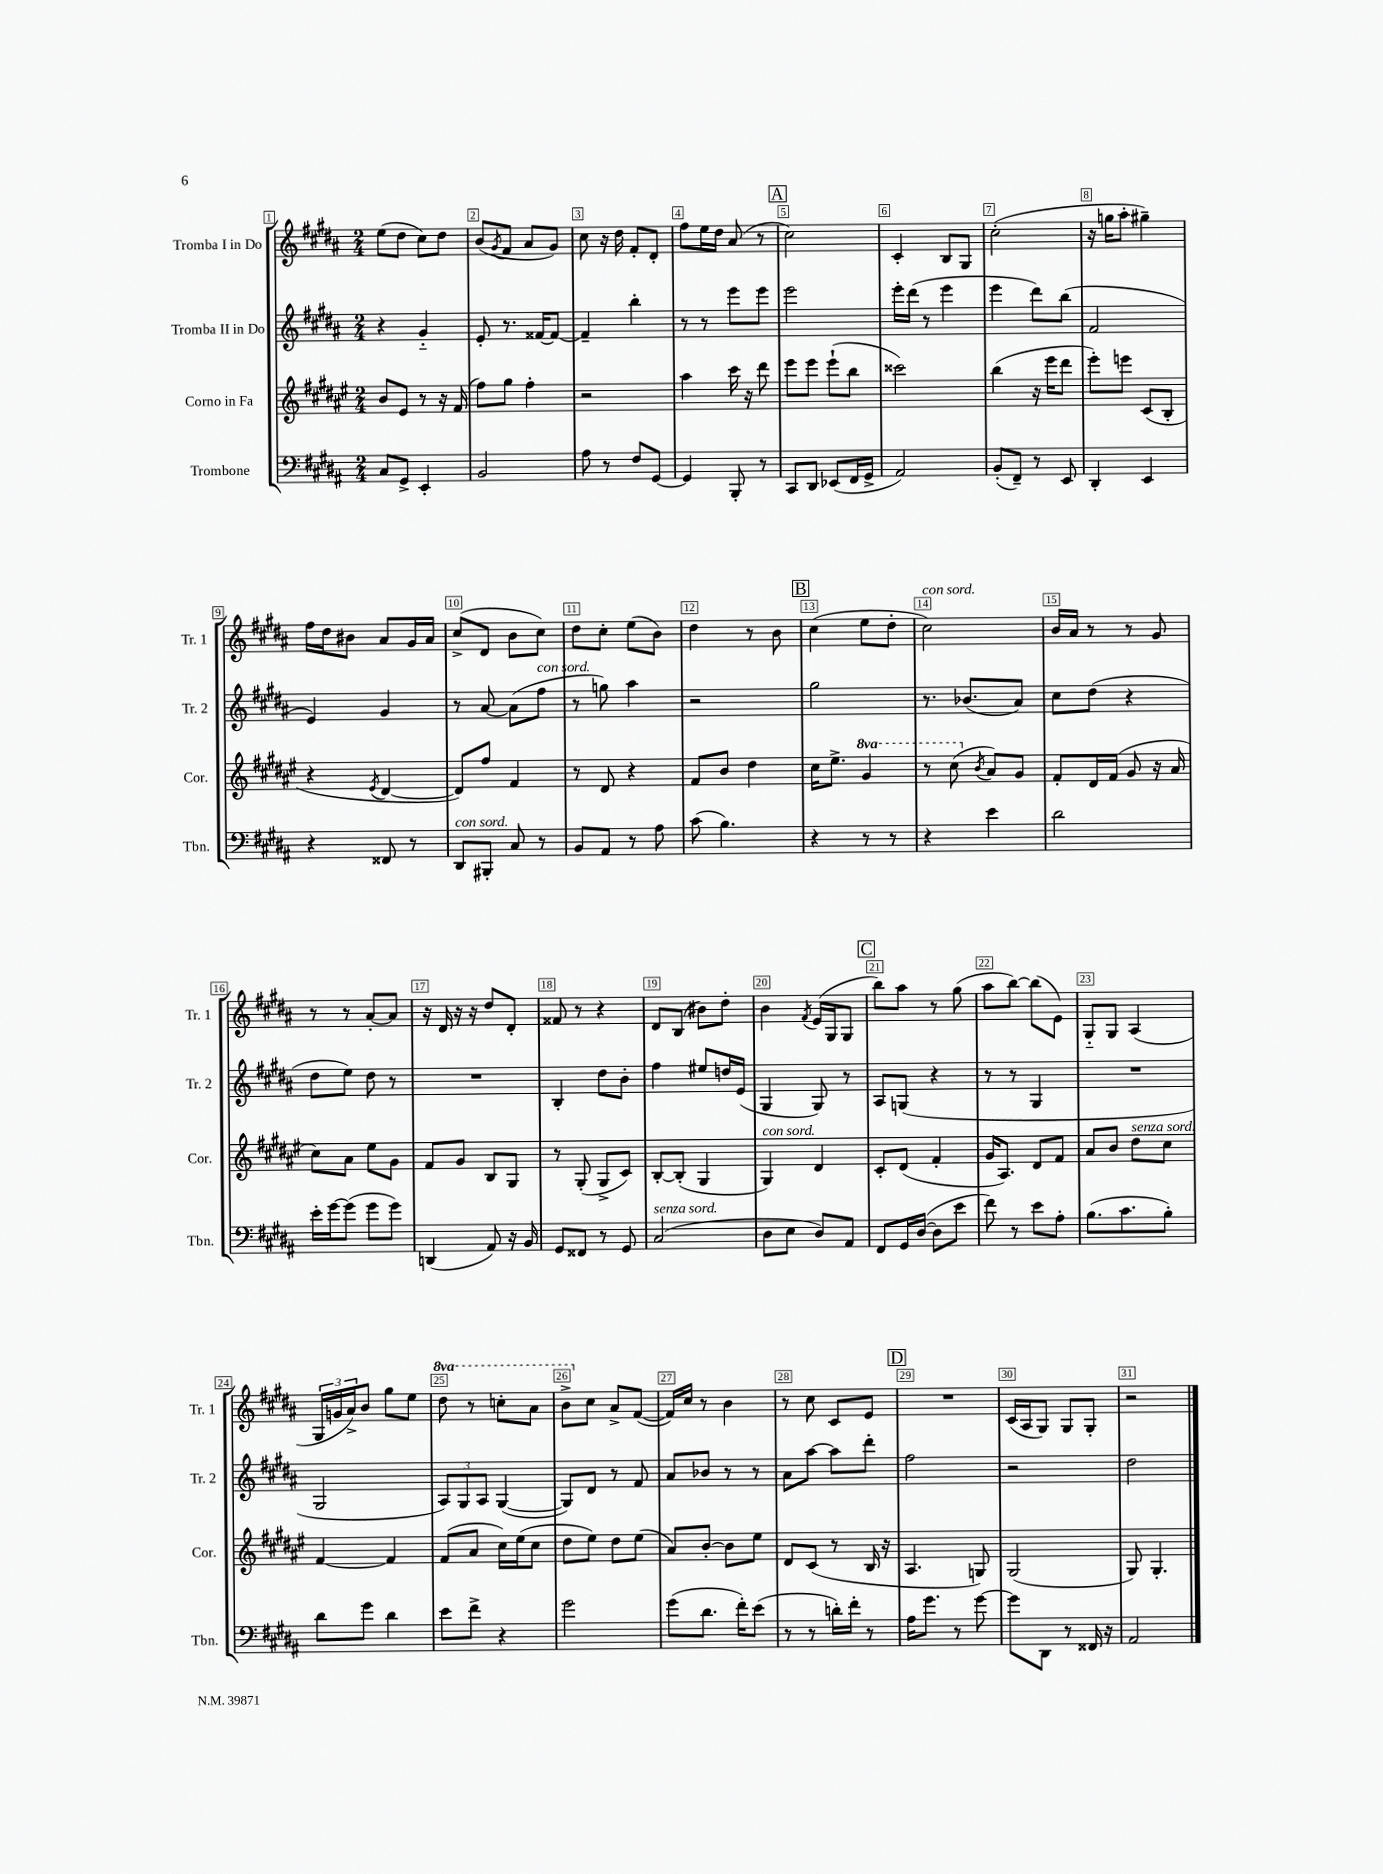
<<
\new StaffGroup <<
\new Staff = "s0" \with { instrumentName = "Tromba I in Do" shortInstrumentName = "Tr. 1" } {
    \clef treble \key b \major \numericTimeSignature \time 2/4 \set Staff.ottavationMarkups = #ottavation-simple-ordinals
    e''8( dis''8 cis''8) dis''8 |
    b'8( \acciaccatura { gis'8 } fis'8 ais'8 gis'8) |
    cis''8 r16 dis''16 fis'8-. dis'8-. |
    fis''8 e''16 dis''16 ais'8( r8 |
    \mark \markup { \box "A" } cis''2) |
    cis'4-. b8 gis8 |
    cis''2-.( |
    r16 g''16 ais''8-. gis''4--) |
    fis''16 dis''16 bis'8 ais'8 gis'16 ais'16 |
    cis''8->( dis'8 b'8 cis''8) |
    dis''8 cis''8-. e''8( b'8) |
    dis''4 r8 b'8 |
    \mark \markup { \box "B" } cis''4( e''8 dis''8-. |
    cis''2^\markup { \italic "con sord." }) |
    b'16 ais'16 r8 r8 gis'8 |
    r8 r8 ais'8~-. ais'8 |
    r16 dis'16 r16 r16 dis''8 dis'8-. |
    fisis'8 r8 r4 |
    dis'8 b8( bis'8) dis''8-. |
    b'4 \acciaccatura { fis'8 } e'16( gis16 gis8 |
    \mark \markup { \box "C" } b''8) ais''8 r8 gis''8( |
    ais''8 b''8~) b''8( e'8) |
    gis8-_ gis8 ais4( |
    \tuplet 3/2 { gis16 g'16 ais'16->) } b'8 gis''8 e''8 |
    \ottava #1 dis'''8 r8 c'''8-. ais''8 |
    b''8-> \ottava #0 cis''8 ais'8-> fis'8~( |
    fis'16) cis''16 r8 b'4 |
    r8 cis''8 cis'8 e'8 |
    \mark \markup { \box "D" } R2 |
    cis'16( ais16 gis8) gis8 gis8-. |
    r2 \bar "|." |
}
\new Staff = "s1" \with { instrumentName = "Tromba II in Do" shortInstrumentName = "Tr. 2" } {
    \clef treble \key b \major \numericTimeSignature \time 2/4
    r4 gis'4-_ |
    e'8-. r8. fisis'16~ fisis'8~ |
    fisis'4-- b''4-. |
    r8 r8 e'''8 e'''8 |
    \mark \markup { \box "A" } e'''2 |
    e'''16-. dis'''16( r8 e'''4 |
    e'''4 dis'''8) b''8( |
    fis'2 |
    e'4) gis'4 |
    r8 ais'8~ ais'8( fis''8^\markup { \italic "con sord." } |
    r8 g''8) ais''4 |
    r2 |
    \mark \markup { \box "B" } gis''2 |
    r8. bes'8.( ais'8) |
    cis''8 dis''8( r4 |
    dis''8 e''8) dis''8 r8 |
    R2 |
    b4-. dis''8 b'8-. |
    fis''4 eis''8 d''16 e'16( |
    gis4 gis8) r8 |
    \mark \markup { \box "C" } ais8 g8( r4 |
    r8 r8 gis4 |
    R2 |
    gis2 |
    \tuplet 3/2 { ais8) gis8 ais8 } gis4~( |
    gis8) dis'8 r8 fis'8 |
    ais'8 bes'8 r8 r8 |
    ais'8 ais''8~ ais''8 dis'''8-. |
    \mark \markup { \box "D" } fis''2 |
    r2 |
    dis''2 \bar "|." |
}
\new Staff = "s2" \with { instrumentName = "Corno in Fa" shortInstrumentName = "Cor." } {
    \clef treble \key fis \major \numericTimeSignature \time 2/4 \set Staff.ottavationMarkups = #ottavation-simple-ordinals
    b'8 eis'8 r8 r16 fis'16( |
    fis''8) gis''8 fis''4-. |
    r2 |
    ais''4 cis'''16 r16 dis'''8 |
    \mark \markup { \box "A" } eis'''8 eis'''8 eis'''8-!( b''8 |
    cisis'''2) |
    b''4( r16 eis'''16 dis'''8 |
    eis'''8-.) e'''8 cis'8( b8-. |
    r4 \acciaccatura { eis'8 } dis'4~ |
    dis'8) fis''8 fis'4 |
    r8 dis'8 r4 |
    fis'8 b'8 dis''4 |
    \mark \markup { \box "B" } cis''16 eis''8.-> \ottava #1 gis''4 |
    r8 cis'''8( \ottava #0 \acciaccatura { b'8 } ais'8) gis'8 |
    fis'8-. dis'16 fis'16( gis'8 r16 ais'16 |
    cis''8) ais'8 eis''8 gis'8 |
    fis'8 gis'8 b8 gis8 |
    r8 gis8-.( gis8-> cis'8) |
    b8~-. b8-.( gis4 |
    gis4^\markup { \italic "con sord." }) dis'4 |
    \mark \markup { \box "C" } cis'8-. dis'8( fis'4-. |
    gis'16 ais8.) dis'8 fis'8 |
    ais'8 b'8 dis''8^\markup { \italic "senza sord." } cis''8 |
    fis'4~ fis'4 |
    fis'8( ais'8 cis''16) eis''16( cis''8 |
    dis''8 eis''8) dis''8 eis''8( |
    ais'8) b'8~-. b'8 eis''8 |
    dis'8 cis'8( r8 b16 r16 |
    \mark \markup { \box "D" } ais4. g8) |
    gis2( |
    gis8) gis4.-. \bar "|." |
}
\new Staff = "s3" \with { instrumentName = "Trombone" shortInstrumentName = "Tbn." } {
    \clef bass \key b \major \numericTimeSignature \time 2/4
    cis8 gis,8-> e,4-. |
    b,2 |
    ais8 r8 fis8 gis,8~ |
    gis,4 b,,8-. r8 |
    \mark \markup { \box "A" } cis,8 dis,8 ees,8( fis,16 gis,16-> |
    ais,2) |
    b,8-.( fis,8--) r8 e,8 |
    dis,4-. e,4 |
    r4 fisis,8 r8 |
    dis,8^\markup { \italic "con sord." } bis,,8-. cis8 r8 |
    b,8 ais,8 r8 ais8 |
    cis'8( b4.) |
    \mark \markup { \box "B" } r4 r8 r8 |
    r4 e'4 |
    dis'2 |
    e'16-. gis'16~ gis'8( gis'8 gis'8) |
    d,4( ais,8) r16 b,16 |
    gis,8 fisis,8 r8 gis,8 |
    cis2^\markup { \italic "senza sord." }( |
    dis8 e8 dis8) ais,8 |
    \mark \markup { \box "C" } fis,8 gis,16 dis16~( dis8 e'8 |
    fis'8) r8 e'8 ais8-. |
    b8.( cis'8. b8-.) |
    dis'8 gis'8 dis'4 |
    e'8 fis'8-> r4 |
    gis'2 |
    gis'8( dis'8. fis'16-.) e'8( |
    r8 r8 d'16-.) fis'16-. r8 |
    \mark \markup { \box "D" } ais16 gis'8. r8 gis'8~ |
    gis'8 dis,8 r8 fisis,16 r16 |
    ais,2 \bar "|." |
}
>>
>>
\layout { \context { \Score \override BarNumber.break-visibility = ##(#f #t #t) barNumberVisibility = #all-bar-numbers-visible \override BarNumber.stencil = #(make-stencil-boxer 0.1 0.3 ly:text-interface::print) } }
